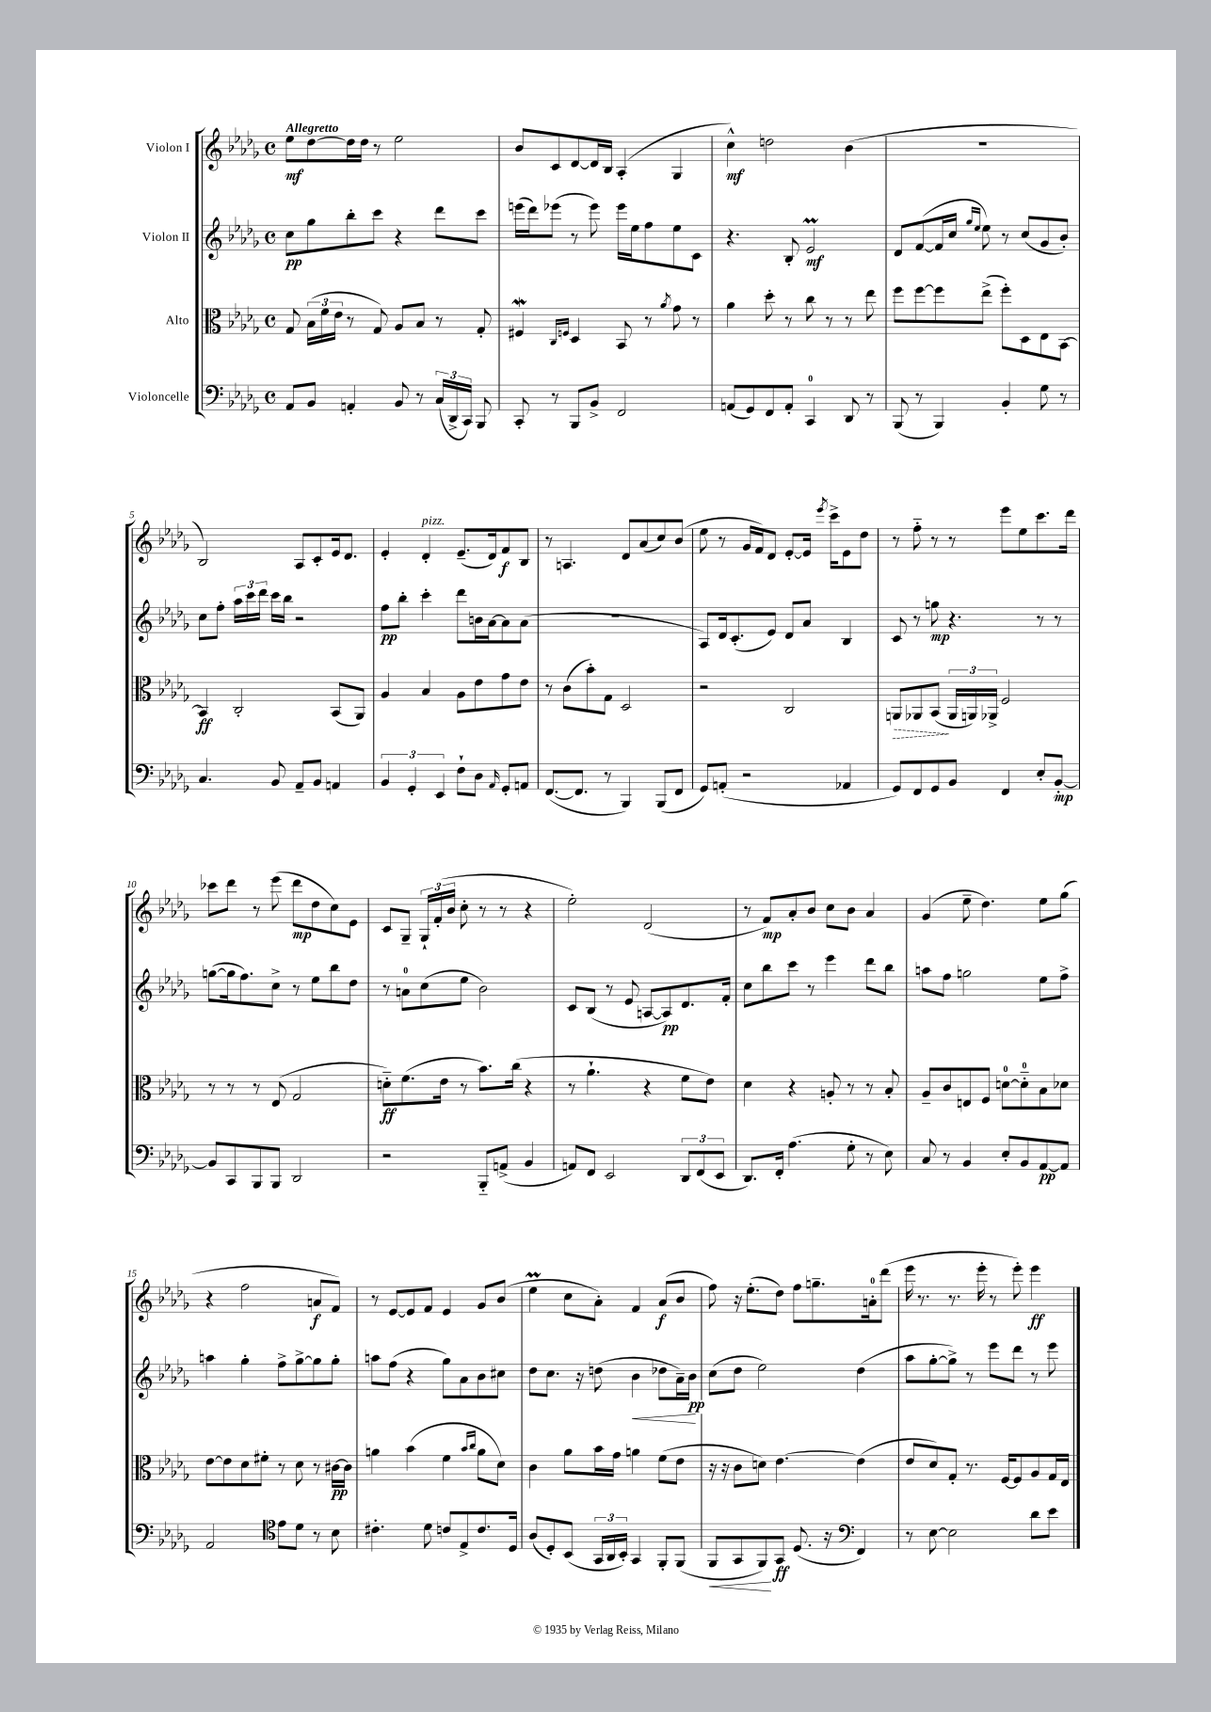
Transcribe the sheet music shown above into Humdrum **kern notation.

**kern	**kern	**kern	**kern
*staff4	*staff3	*staff2	*staff1
*clefF4	*clefC3	*clefG2	*clefG2
*k[b-e-a-d-g-]	*k[b-e-a-d-g-]	*k[b-e-a-d-g-]	*k[b-e-a-d-g-]
*M4/4	*M4/4	*M4/4	*M4/4
*met(c)	*met(c)	*met(c)	*met(c)
8AA-/L	8G-/	8cc\L	8ee-\L
8BB-/J	(24B-\LL	8gg-\	[8dd-\
.	24f\	.	.
.	24e-\JJ	.	.
4AA'/	8r	8bb-'\	16dd-\]L
.	.	.	16dd-\JJ
.	8G-/)	8ccc\J	8r
8BB-/	8A-/L	4r	2ee-\
8r	8B-/J	.	.
(24C/LL	8r	8ddd-\L	.
24DD-^/	.	.	.
24CC/JJ)	.	.	.
8BBB-/	8G-'/	8ccc\J	.
=	=	=	=
8CC'/	4F#/	(16eee\LL	8b-/L
.	.	16ddd-\J)	.
8r	.	(8eee-\J	8c/
.	16qqC/LL	.	.
.	16qqF/JJ	.	.
8BBB-/L	4D-/	8r	[8d-/
8BB-^/J	.	8eee-\)	16d-/]L
.	.	.	16B-/JJ
2FF/	8BB-/	16eee-\LL	(4A-'/
.	.	16ee-\J	.
.	8r	8ff\	.
.	8qa-/	.	.
.	8g-\	8ee-\	4G-/
.	8r	8c\J	.
=	=	=	=
(8AA/L	4a-\	4.r	4cc^^\)
8GG-/)	.	.	.
8FF/	8dd-'\	.	2dd\
8AA'/J	8r	8B-'/	.
4CC/	8cc\	2e-/	.
.	8r	.	.
8DD-/	8r	.	(4b-\
8r	8ee-\	.	.
=	=	=	=
(8BBB-/	8ff\L	8d-/L	1r
8r	[8ff\	([8f/	.
4BBB-/)	8ff\]	16f/]L	.
.	.	16cc/JJ	.
.	.	16qqgg-/LL	.
.	.	16qqee-/JJ	.
.	(8ee-^\J	8ee-\)	.
4BB-'/	8ff'\L)	8r	.
.	8D-\	(8cc/L	.
8G-\	8E-\	8g-/	.
8r	[8BB-\J	8b-'/J)	.
=	=	=	=
4.C/	4BB-/]	8cc\L	2B-/)
.	.	8ff'\J	.
.	2C'/	24aa-\LL	.
.	.	24ccc\	.
.	.	24ddd-\JJ	.
8BB-/	.	16ccc\LL	.
.	.	16bb-\JJ	.
8AA-~/L	.	2r	8A-/L
8BB-/J	.	.	8c'/
4AA/	(8BB-/L	.	16e-/k
.	.	.	8.d-/J
.	8AA-/J)	.	.
=	=	=	=
6BB-/	4A-/	8ff\L	4e-'/
.	.	8bb-'\J	.
6GG-'/	.	.	.
.	4B-/	4ccc'\	4d-'/
6EE-/	.	.	.
8F`\L	8A-\L	8ddd-\L	(8.e-~/L
8D-\J	8e-\	16b\L	.
.	.	[16a-\J	16d-/k)
16qqAA-/	.	.	.
8GG-'/L	8g-\	8a-\]	8f/
8AA/J	8e-\J	(8a-\J	8B-/J
=	=	=	=
([8.FF/L	8r	1r	8r
.	(8c\L	.	4.A/
8.FF/]J	.	.	.
.	8b-'\)	.	.
8r	8G-\J	.	.
4BBB-/)	2D-/	.	8d-/L
.	.	.	(8a-/
(8BBB-/L	.	.	8cc/)
8FF/J	.	.	(8b-/J
=	=	=	=
8GG-/L)	2r	8A-/L)	8ee-\
(8AA'/J	.	16d-/k	8r
.	.	(8.c'/	.
2r	.	.	16g-/LL
.	.	.	16f/J)
.	.	8e-/J)	8d-/J
.	2C/	8d-/L	[8e-'/L
.	.	8a-/J	16e-/]Jk
.	.	.	8qeee-/
.	.	.	16ccc^\LK
4AA-/	.	4B-/	8e-\
.	.	.	8dd-\J
=	=	=	=
8GG-/L)	8AA/L	8c/	8r
8FF/	8AA-/	8r	8ff'~\
8GG-/	(8BB-/J	8gg\	8r
8BB-/J	24AA-/LL	4.r	8r
.	24AA/)	.	.
.	24AA-^/JJ	.	.
4FF/	2F/	.	8eee-\L
.	.	.	8ee-\
8E-'/L	.	8r	8.ccc\
[8BB-'/J	.	8r	.
.	.	.	16ddd-\Jk
=	=	=	=
8BB-/]L	8r	([8gg\L	8ccc-\L
8CC/	8r	16gg\]k	8ddd-\J
.	.	8.ff\)	.
8BBB-/	8r	.	8r
8BBB-/J	(8E-/	8cc^\J	(8eee-\
2DD-/	2G-/	8r	8ddd-\L
.	.	8ee-\L	8dd-\
.	.	8bb-\	8cc\)
.	.	8dd-\J	8e-\J
=	=	=	=
2r	8d'~\L)	8r	8c/L
.	(8.f\	8a\L	8G-~/J
.	.	(8cc\	24G-`/LL
.	.	.	(24f'/
.	16e-\Jk	.	.
.	.	.	24b-/JJ
.	8r	8ee-\J	8cc'\
8BBB-'~/L	8.b-\L)	2b-\)	8r
(8AA^/J	.	.	8r
.	(16cc\Jk	.	.
4BB-/	4r	.	4r
=	=	=	=
8AA/L)	8r	8c/L	2ee-'\)
8FF/J	4.a-`\	(8B-/J	.
2EE-/	.	8r	.
.	.	8e-/	.
.	4r	[8A/L	(2d-/
.	.	8A/])	.
12DD-/L	8f\L	8.d-/	.
(12FF/	.	.	.
.	8e-\J)	.	.
12EE-/J	.	.	.
.	.	16f'/Jk	.
=	=	=	=
8.DD-/L)	4d-\	8cc\L	8r
.	.	8bb-\	8f/L)
16FF'/Jk	.	.	.
(4.A-\	4r	8ccc\J	8a-'/
.	.	8r	8b-/J
.	8A'/	4eee-\	8cc\L
8G-'\	8r	.	8b-\J
8r	8r	8ddd-\L	4a-/
8E-\)	8B-'/	8bb-\J	.
=	=	=	=
8C/	8A-~/L	8aa\L	(4g-/
8r	8c/	8ff\J	.
4BB-/	8E/	2gg\	8ee-~\
.	8F/J	.	4.dd-\)
8E-'/L	[8d\L	.	.
8BB-/	8d'~\]	.	.
[8AA-/	8B-\	8ee-\L	8ee-\L
8AA-/]J	8d-\J	8ff^\J	(8gg-\J
=	=	=	=
2AA-/	[8e-\L	4aa\	4r
.	8e-\]	.	.
.	8d-\	4gg-'\	2ff\
.	8f#'\J	.	.
*clefC4	*	*	*
8e-\L	8r	8ff^\L	.
8d-\J	8d-\	[8gg-^\	.
8r	8r	8gg-\]	8a/L
8B-\	[16c#\LL	8gg-'\J	8f/J)
.	16c#\]JJ	.	.
=	=	=	=
4.c#'\	4a\	8aa\L	8r
.	.	(8ff\J	[8e-/L
.	(4b-\	4r	8e-/]
8d-\	.	.	8f/J
8c/L	4f\	8gg-\L)	4e-/
8E-^/	.	8a-\	.
.	16qqb-/LL	.	.
.	16qqcc/JJ	.	.
8.c/	8a\L	8b-\	8g-/L
.	8d-\J)	8cc#\J	(8b-/J
16D-/Jk	.	.	.
=	=	=	=
(8A-/L	4c\	8dd-\L	4ee-\
8D-'/)	.	8.cc\J	.
(8BB-/J	8a-\L	.	8cc\L
.	.	16r	.
24GG-/LL	16b-\L	(8dd\	8a-'\J)
24AA-/	.	.	.
.	16g-\JJ	.	.
24BB-'/JJ)	.	.	.
4GG-/	4a\	4b-\	4f/
8FF'/L	(8f\L	8dd-\L	(8a-/L
(8FF/J	8e-\J	16a-~\L)	8b-/J
.	.	16b-\JJ	.
=	=	=	=
8FF/L	16r	(8cc\L	8ff\)
.	16r	.	.
8GG-/	8c\L	8dd-\J	16r
.	.	.	(8.ee-'\L
8FF/)	8d\J)	2ee-\)	.
8GG-/J	[4.e-\	.	8dd-\J)
(8.D-/	.	.	8ff\L
.	.	.	8.gg~\
16r	.	.	.
*clefF4	*	*	*
4FF/)	(4e-\]	(4dd-\	.
.	.	.	16a'\k
.	.	.	(8ddd-\J
=	=	=	=
8r	8e-/L	8aa-\L	16eee-\
.	.	.	8.r
[8E-\	8d-/)	[8gg-'\	.
2E-\]	8G-'/J	8gg-^\]J)	8.r
.	8.r	8r	.
.	.	.	16eee-'\
.	.	8eee-\L	8r
.	[16F/LK	.	.
.	8F/]	8ddd-\J	8eee-'\)
8d-\L	8A-/	8r	4eee-\
8e-\J	16G-/L	8eee-\	.
.	16E-/JJ	.	.
==	==	==	==
*-	*-	*-	*-
